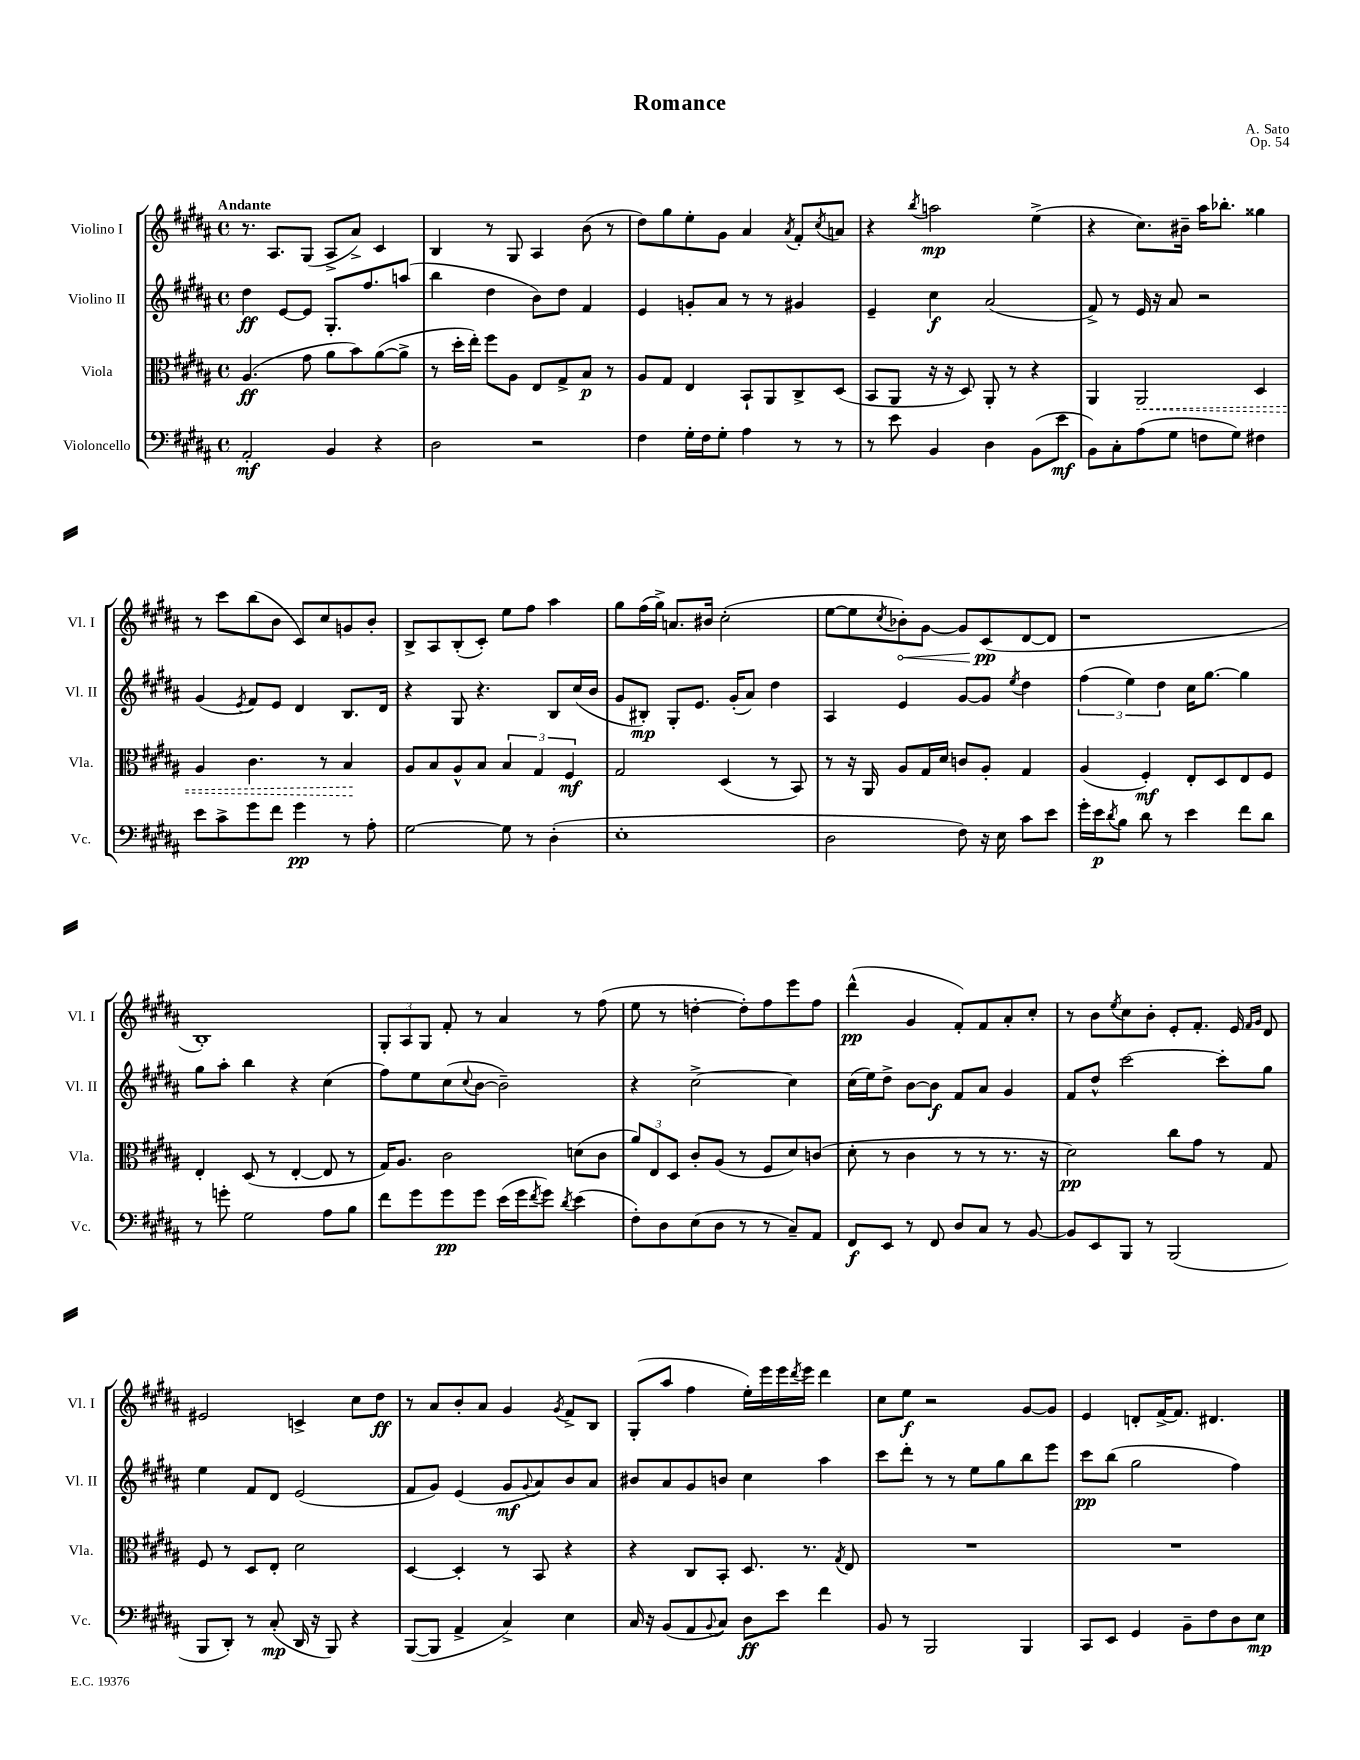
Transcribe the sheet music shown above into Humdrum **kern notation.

**kern	**kern	**kern	**kern
*staff4	*staff3	*staff2	*staff1
*clefF4	*clefC3	*clefG2	*clefG2
*k[f#c#g#d#a#]	*k[f#c#g#d#a#]	*k[f#c#g#d#a#]	*k[f#c#g#d#a#]
*M4/4	*M4/4	*M4/4	*M4/4
*met(c)	*met(c)	*met(c)	*met(c)
2AA#'	(4.A#	4dd#	8.r
.	.	.	8.A#
.	.	[8e	.
.	8g#	8e]	(8G#
4BB	8a#	8.G#'	8A#^
.	8b)	.	8a#^)
.	.	8.ff#	.
4r	([8a#	.	4c#
.	8a#^]	(8aa	.
=	=	=	=
2D#	8r	4bb	4B
.	16dd#'	.	.
.	16ee')	.	.
.	8ff#	4dd#	8r
.	8A#	.	8G#
2r	8E	8b)	4A#
.	8G#^	8dd#	.
.	8B	4f#	(8b
.	8r	.	8r
=	=	=	=
4F#	8A#	4e	8dd#)
.	8G#	.	8gg#
16G#'	4E	8g'	8ee'
16F#	.	.	.
8G#'	.	8a#	8g#
4A#	8BB`	8r	4a#
.	8AA#	8r	.
.	.	.	8qa#
8r	8C#^	4g#	8f#'
.	.	.	8qcc#
8r	(8D#	.	8a
=	=	=	=
8r	8BB	4e~	4r
8e	8AA#	.	.
.	.	.	8qbb
4BB	16r	4cc#	2aa
.	16r	.	.
.	8D#)	.	.
4D#	8AA#'	(2a#	.
.	8r	.	.
(8BB	4r	.	(4ee^
8e	.	.	.
=	=	=	=
8BB)	4AA#	8f#^)	4r
8C#'	.	8r	.
(8A#	2AA#	16e	8.cc#)
.	.	16r	.
8G#	.	8a#	.
.	.	.	16b#~
8F	.	2r	16aa#
.	.	.	8.bb-'
8G#)	.	.	.
4F#	4D#	.	4gg##
=	=	=	=
8e	4A#	(4g#	8r
8c#^	.	.	8ccc#
.	.	8qe	.
8g#	4.c#	8f#)	(8bb
8f#	.	8e	8b
4g#	.	4d#	8c#)
.	8r	.	8cc#
8r	4B	8.B	8g
8A#'	.	.	8b'
.	.	16d#	.
=	=	=	=
[2G#	8A#	4r	8B^
.	8B	.	8A#
.	8A#^^	8G#	(8B'
.	8B	4.r	8c#')
8G#]	6B	.	8ee
8r	.	.	8ff#
.	6G#	.	.
(4D#'	.	8B	4aa#
.	6F#	.	.
.	.	(16cc#	.
.	.	16b	.
=	=	=	=
1E'	2G#	8g#	8gg#
.	.	8B#')	(16ff#
.	.	.	16gg#^)
.	.	8G#'	8.a
.	.	8.e	.
.	.	.	16b#
.	(4D#	.	(2cc#'
.	.	(16g#'	.
.	.	8a#)	.
.	8r	4dd#	.
.	8BB)	.	.
=	=	=	=
2D#	8r	4A#	[8ee
.	16r	.	8ee]
.	16AA#	.	.
.	.	.	8qcc#
.	8A#	4e	8b-')
.	16G#	.	[8g#
.	16d#	.	.
8F#)	8c	[8g#	8g#]
16r	8A#'	8g#]	(8c#
16E	.	.	.
.	.	8qee	.
8c#	4G#	4dd#	[8d#
8e	.	.	8d#]
=	=	=	=
16g#'	(4A#	(6ff#	1r
16e	.	.	.
8qd#	.	.	.
8B	.	.	.
.	.	6ee)	.
8d#	4F#')	.	.
.	.	6dd#	.
8r	.	.	.
4e	8E'	16cc#	.
.	.	[8.gg#	.
.	8D#	.	.
8f#	8E	4gg#]	.
8d#	8F#	.	.
=	=	=	=
8r	4E'	8gg#	1B')
8g'	.	8aa#'	.
2G#	(8D#	4bb	.
.	8r	.	.
.	[4E'	4r	.
8A#	8E]	(4cc#	.
8B	8r	.	.
=	=	=	=
8f#	16G#)	8ff#)	12G#'
.	8.A#	.	.
.	.	.	12A#
8g#	.	8ee	.
.	.	.	12G#
8g#	2c#	(8cc#	8f#'
.	.	8qqcc#	.
8g#	.	[8b	8r
(16e	.	2b~])	4a#
16g#	.	.	.
8qf#	.	.	.
8g#)	.	.	.
8qd#	.	.	.
(4e	(8d	.	8r
.	8c#	.	(8ff#
=	=	=	=
8F#')	12a#)	4r	8ee
.	12E	.	.
8D#	.	.	8r
.	12D#	.	.
(8E	8c#'	[2cc#^	[4dd'
8D#	(8A#	.	.
8r	8r	.	8dd'])
8r	8F#	.	8ff#
8C#~)	8d#)	4cc#]	8eee
8AA#	(8c	.	8ff#
=	=	=	=
8FF#	8d#'	(16cc#	(4ddd#^^
.	.	16ee)	.
8EE	8r	8dd#^	.
8r	4c#	[8b	4g#
8FF#	.	8b]	.
8D#	8r	8f#	8f#')
8C#	8r	8a#	8f#
8r	8.r	4g#	8a#'
[8BB	.	.	8cc#'
.	16r	.	.
=	=	=	=
8BB]	2d#)	8f#	8r
8EE	.	8dd#^^	8b
.	.	.	8qee
8BBB	.	[2ccc#	8cc#
8r	.	.	8b'
(2BBB	8cc#	.	8e'
.	8g#	.	8.f#'
.	8r	8ccc#']	.
.	.	.	16e
.	.	.	16qqf#
.	.	.	16qqg#
.	8G#	8gg#	8d#
=	=	=	=
8BBB	8F#	4ee	2e#
8DD#')	8r	.	.
8r	8D#	8f#	.
(8C#'	8E'	8d#	.
16DD#	2d#	(2e	4c^
16r	.	.	.
8BBB)	.	.	.
4r	.	.	8cc#
.	.	.	8dd#
=	=	=	=
([8BBB	[4D#	8f#	8r
8BBB]	.	8g#)	8a#
4AA#^	4D#']	(4e	8b'
.	.	.	8a#
4C#^)	8r	8g#	4g#
.	.	8qqg#	.
.	8BB	8a#)	.
.	.	.	8qg#
4E	4r	8b	8f#^
.	.	8a#	8B
=	=	=	=
16C#	4r	8b#	(8G#'
16r	.	.	.
(8BB	.	8a#	8aa#
8AA#	8C#	8g#	4ff#
8qqBB	.	.	.
8C#)	8BB'	8b	.
8D#	8.D#	4cc#	16ee')
.	.	.	16eee
8e	.	.	16eee
.	.	.	8qddd#
.	8.r	.	16eee
4f#	.	4aa#	4ddd#
.	8qG#	.	.
.	8E	.	.
=	=	=	=
8BB	1r	8ccc#	8cc#
8r	.	8ddd#'	8ee
2BBB	.	8r	2r
.	.	8r	.
.	.	8ee	.
.	.	8gg#	.
4BBB	.	8bb	[8g#
.	.	8eee	8g#]
=	=	=	=
8CC#	1r	8ccc#	4e
8EE	.	(8bb	.
4GG#	.	2gg#	8d'
.	.	.	[16f#^
.	.	.	8.f#]
8BB~	.	.	.
8F#	.	.	4.d#
8D#	.	4ff#)	.
8E	.	.	.
==	==	==	==
*-	*-	*-	*-
